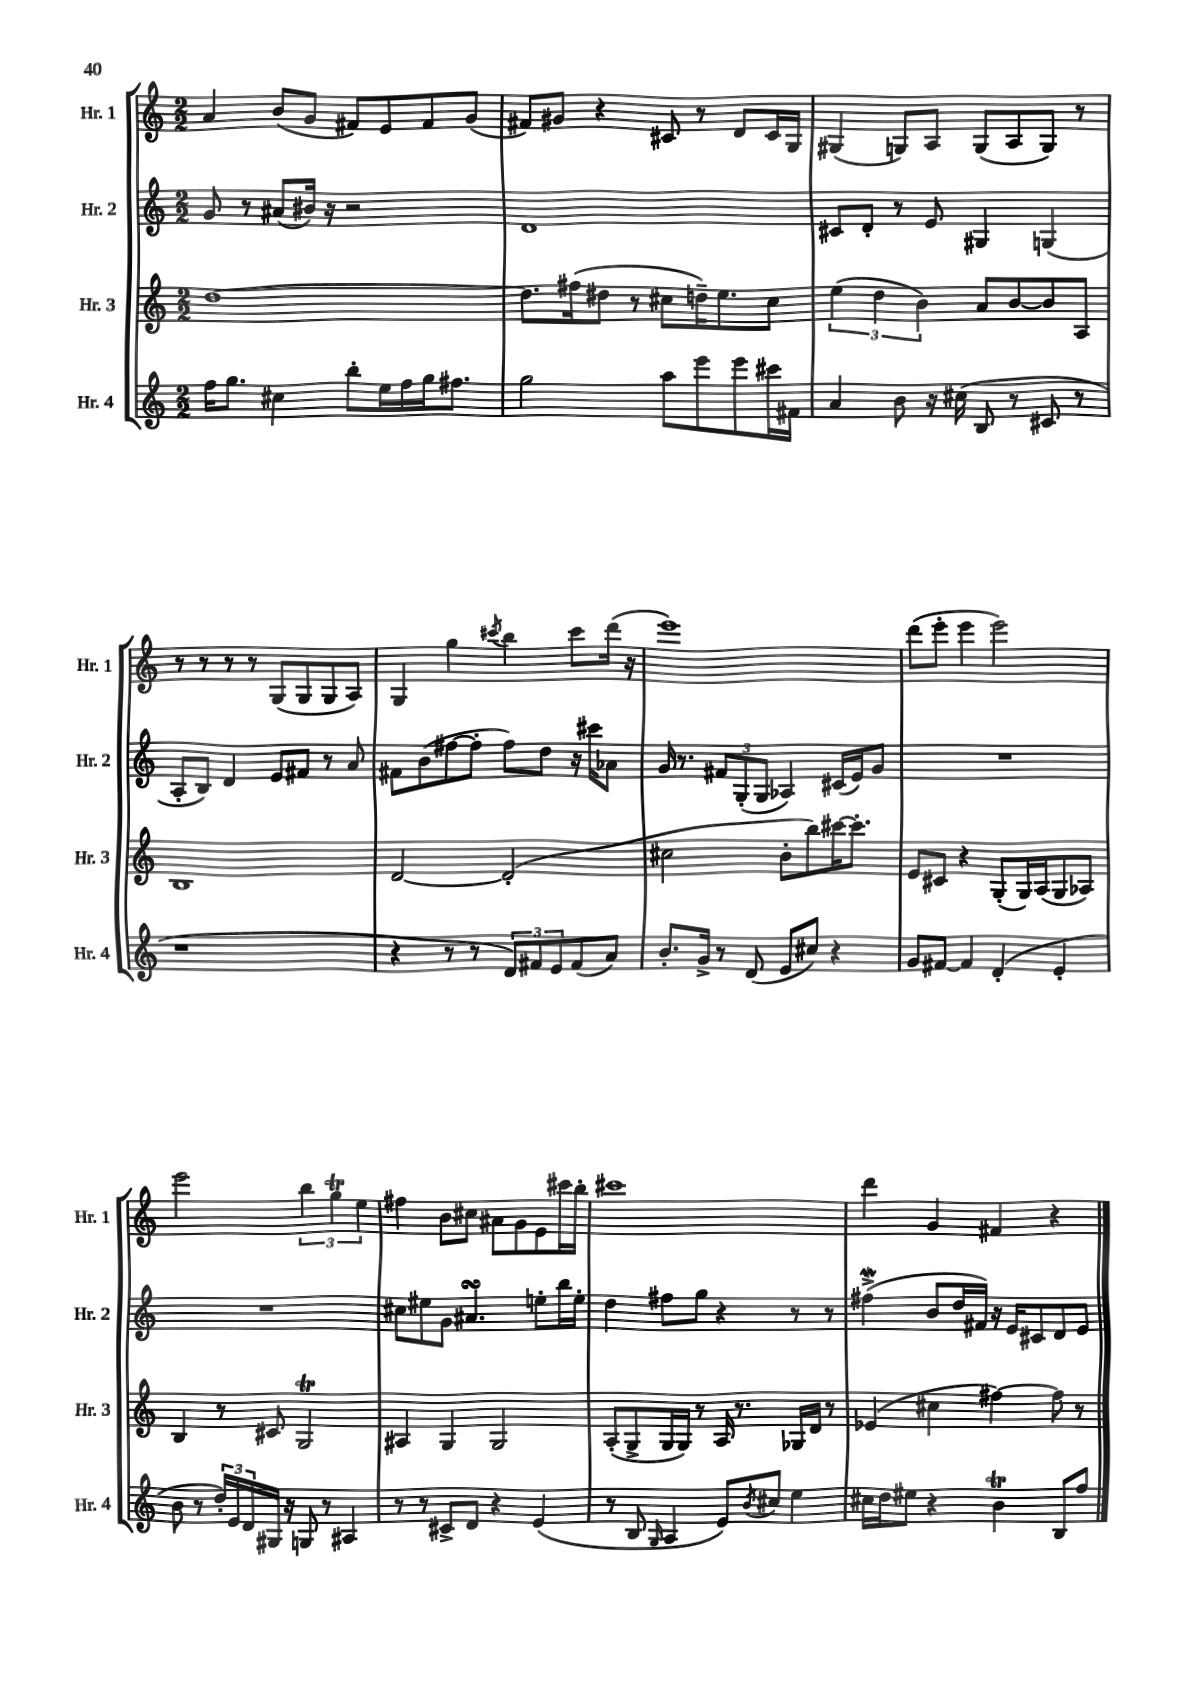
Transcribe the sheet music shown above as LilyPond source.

<<
\new StaffGroup <<
\new Staff = "s0" \with { instrumentName = "Hr. 1" shortInstrumentName = "Hr. 1" } {
    \clef treble \key c \major \numericTimeSignature \time 2/2
    a'4 b'8( g'8 fis'8) e'8 fis'8 g'8( |
    fis'8) gis'8 r4 cis'8 r8 d'8 cis'16 g16 |
    gis4( g8) a8 g8( a8 g8) r8 |
    r8 r8 r8 r8 g8( g8 g8 a8) |
    g4 g''4 \acciaccatura { cis'''8 } b''4 cis'''8 d'''16( r16 |
    e'''1) |
    d'''8( e'''8-. e'''4 e'''2) |
    e'''2 \tuplet 3/2 { b''4 g''4\trill e''4 } |
    fis''4 b'8 cis''8 ais'8 g'8 e'8 cis'''16 b''16-. |
    cis'''1 |
    d'''4 g'4 fis'4 r4 \bar "|." |
}
\new Staff = "s1" \with { instrumentName = "Hr. 2" shortInstrumentName = "Hr. 2" } {
    \clef treble \key c \major \numericTimeSignature \time 2/2
    g'8 r8 ais'8( bis'16) r16 r2 |
    d'1 |
    cis'8 d'8-. r8 e'8 gis4 g4( |
    a8-. b8) d'4 e'8 fis'8 r8 a'8 |
    fis'8 b'8( fis''8~ fis''8-. fis''8) d''8 r16 cis'''16 aes'8 |
    g'16 r8. \tuplet 3/2 { fis'8 g8-.( g8 } aes4) cis'16( e'16) g'8 |
    R1 |
    R1 |
    cis''8 eis''8 g'8 ais'4.\turn e''8-. b''16 e''16-. |
    d''4 fis''8 g''8 r4 r8 r8 |
    fis''4->\mordent( b'8 d''16 fis'16) r16 e'16 cis'8 d'8 e'8 \bar "|." |
}
\new Staff = "s2" \with { instrumentName = "Hr. 3" shortInstrumentName = "Hr. 3" } {
    \clef treble \key c \major \numericTimeSignature \time 2/2
    d''1~ |
    d''8. fis''16( dis''8 r8 cis''8 d''16--) e''8. cis''8 |
    \tuplet 3/2 { e''4( d''4 b'4) } a'8 b'8~ b'8 a8 |
    b1 |
    d'2~ d'2-.( |
    cis''2 b'8-. b''8) cis'''16~ cis'''8.-. |
    e'8 cis'8 r4 g8-.( g16) a16( g8 aes8) |
    b4 r8 cis'8 g2\trill |
    ais4 g4 g2 |
    a8-.( g8-> g16 g16) r8 a16 r8. ges16 d'16 r8 |
    ees'4( cis''4 fis''4~) fis''8 r8 \bar "|." |
}
\new Staff = "s3" \with { instrumentName = "Hr. 4" shortInstrumentName = "Hr. 4" } {
    \clef treble \key c \major \numericTimeSignature \time 2/2
    f''16 g''8. cis''4 b''8-. e''16 f''16 g''16 fis''8. |
    g''2 a''8 e'''8 e'''8 cis'''16 fis'16 |
    a'4 b'8 r16 cis''16( b8 r8 cis'8 r8 |
    r1 |
    r4 r8 r8 \tuplet 3/2 { d'8) fis'8 e'8 } fis'8( a'8) |
    b'8.-. g'16-> r8 d'8( e'8 cis''8) r4 |
    g'8 fis'8~ fis'4 d'4-.( e'4-. |
    b'8 r8 \tuplet 3/2 { d''16-.) e'16 d'16 } gis16 r16 g8 r8 ais4 |
    r8 r8 cis'8-> d'8 r4 e'4( |
    r8 b8 \grace { g16 } a4 e'8) \acciaccatura { b'8 } cis''8 e''4 |
    cis''16 d''16 eis''8 r4 b'4\trill b8 f''8 \bar "|." |
}
>>
>>
\layout { \context { \Score \remove "Bar_number_engraver" } }
